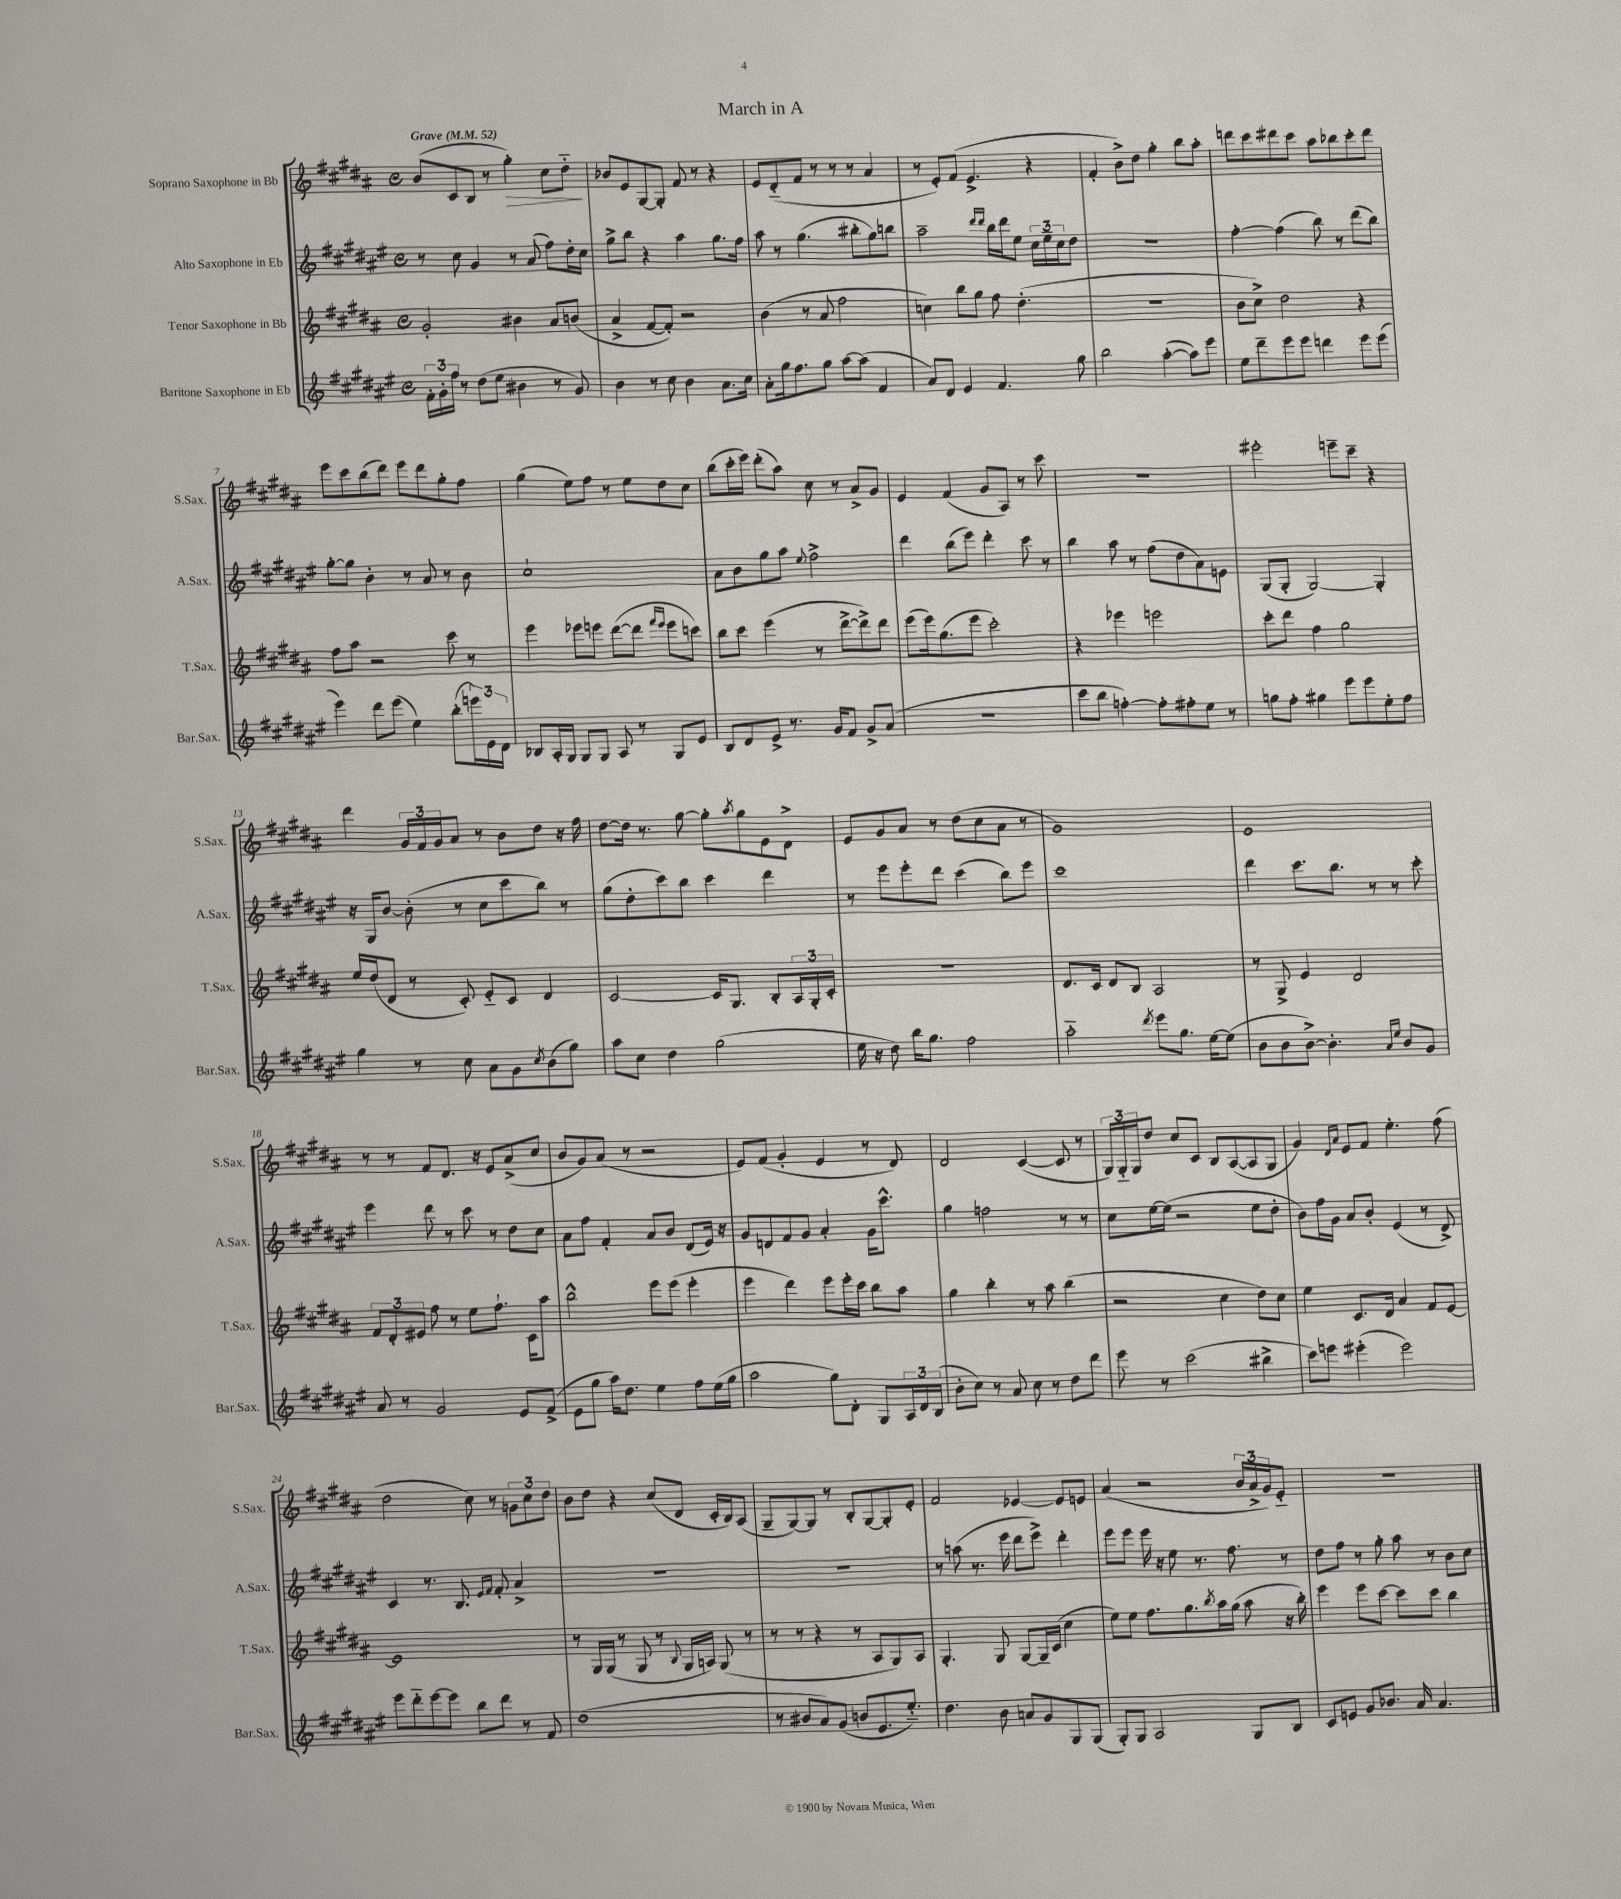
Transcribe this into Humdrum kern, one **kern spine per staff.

**kern	**kern	**kern	**kern	**dynam
*part4	*part3	*part2	*part1	*part1
*staff4	*staff3	*staff2	*staff1	*staff1
*I"Baritone Saxophone in Eb	*I"Tenor Saxophone in Bb	*I"Alto Saxophone in Eb	*I"Soprano Saxophone in Bb	*
*I'Bar.Sax.	*I'T.Sax.	*I'A.Sax.	*I'S.Sax.	*
*clefG2	*clefG2	*clefG2	*clefG2	*
*k[f#c#g#d#a#e#]	*k[f#c#g#d#a#]	*k[f#c#g#d#a#e#]	*k[f#c#g#d#a#]	*
*M4/4	*M4/4	*M4/4	*M4/4	*
*met(c)	*met(c)	*met(c)	*met(c)	*
*MM52	*MM52	*MM52	*MM52	*
=1	=1	=1	=1	=1
!	!	!	!LO:TX:a:B:t=Grave	!
24f#'\LL	2g#'/	8r	(8b/L	.
24g#'\	.	.	.	.
24ff#\JJ	.	.	.	.
8r	.	8cc#\	8c#/	.
(8dd#\L	.	4g#/	8B/J	.
8ee#\J	.	.	8r	.
!	!	!	!	!LO:HP:b
4b#X\	4b#X\	8r	4gg#'\)	>
.	.	(8a#/	.	.
8r	8a#/L	8ff#\L)	8cc#\L	.
8g#/)	(8bn/J	16dd#'\L	8dd#\J	.
.	.	16cc#\JJ	.	.
.	.	.	.	]
=2	=2	=2	=2	=2
4b\	4a#^/	8gg#^\L	8b-X/L	.
.	.	8bb\J	8e/	.
8r	[8f#/L	4r	[8G#/	.
8cc#\	8f#'/J])	.	8G#'/J]	.
4b\	2r	4aa#\	8f#/	.
.	.	.	8r	.
8.a#\L	.	8.gg#\L	4r	.
16cc#\Jk	.	16ff#\Jk	.	.
=3	=3	=3	=3	=3
8a#'\L	(4b\	8aa#\	8e/L	.
16gg#\k	.	8r	(8d#/	.
8.ff#\	.	.	.	.
.	8r	(4.gg#\	8f#/J	.
8gg#\J	8a#/	.	8r	.
[8aa#\L	2ff#\	.	8r	.
(8aa#\J]	.	8bb#X'\L	8r	.
4f#/	.	8gg#\)	4a#/	.
.	.	8bbn\J	.	.
=4	=4	=4	=4	=4
8a#/L)	4ccn\)	2aa#~\	8r	.
8d#/J	.	.	8e'/L)	.
4e#/	8bb\L	.	(8f#/J	.
.	8gg#\J	.	4.e^/	.
.	.	16qqddd#/LL	.	.
.	.	16qqddd#/JJ	.	.
4.f#/	8ff#\	16bb\LL	.	.
.	.	16ddd#\J	.	.
.	(4.dd#'\	8ee#\J	.	.
.	.	24cc#\LL	4r	.
.	.	24ee#~\	.	.
.	.	24cc#\J	.	.
8gg#\	.	8dd#\J	.	.
=5	=5	=5	=5	=5
2bb\	1r	1r	4f#'/	.
.	.	.	8b^\L)	.
.	.	.	8dd#\J	.
([4aa#'\	.	.	4gg#'\	.
8aa#\L])	.	.	8bb\L	.
8eee#\J	.	.	8aa#'\J	.
=6	=6	=6	=6	=6
8ee#\L	8b\L	[4ff#'\	8dddn\L	.
8ddd#~\	8cc#^\J)	.	8ccc#\	.
8eee#\	2dd#\	(4ff#\]	8ddd#X\	.
8eee#\J	.	.	8ccc#\J	.
4dddn\	.	8bb\)	8aa#\L	.
.	.	8r	8bb-X\	.
8eee#\L	4r	(8ddd#\L	8ccc#'\	.
(8eee#\J	.	8bb\J)	8ddd#\J	.
!!LO:LB:g=z
=7	=7	=7	=7	=7
4eee#\)	8ff#\L	[8gg#'\L	8eee\L	.
.	8aa#\J	8gg#\J]	8ccc#\	.
8ddd#\L	2r	4b'\	(8bb\	.
(8eee#\J	.	.	8ddd#\J)	.
4ee#\)	.	8r	8eee\L	.
.	.	8a#/	8ddd#\	.
(8bb'\L	8ccc#\	8r	8gg#'\	.
24eeen\L)	8r	8b\	8ff#\J	.
24e#\	.	.	.	.
24d#\JJ	.	.	.	.
=8	=8	=8	=8	=8
8B-X/L	4eee\	1cc#`	(4gg#\	.
16A#'/L	.	.	.	.
16G#/JJ	.	.	.	.
8G#/L	8eee-X\L	.	8ee\L)	.
8G#/J	8eeen\J	.	8ff#\J	.
8A#/	([8ddd#\L	.	8r	.
8r	8ddd#\J]	.	8ee\L	.
.	16qqfff#/LL	.	.	.
.	16qqeee/JJ	.	.	.
8G#/L	8eee\L	.	8dd#\	.
8e#/J	8cccn\J)	.	8cc#\J	.
=9	=9	=9	=9	=9
8B/L	8bb\L	8a#\L	(8bb\L	.
8d#/	8ccc#\J	8b\	16ccc#'\L	.
.	.	.	16eee\JJ)	.
8e#^/J	(4eee\	8gg#\	(8ddd#'\L	.
8.r	.	8aa#\J	8aa#\J)	.
.	.	8qqee#/	.	.
.	8r	2ff#^\	8cc#\	.
16g#/KL	.	.	.	.
8f#/J	[8ddd#^\L	.	8r	.
8g#^/L	8ddd#^\])	.	8a#^/L	.
(8a#/J	8ddd#\J	.	8g#/J	.
=10	=10	=10	=10	=10
1r	(8eee\L	4ddd#\	4e/	.
.	16eee\k)	.	.	.
.	(8.gg#\	.	.	.
.	.	(8bb\L	(4f#/	.
.	8eee\J	8eee#\J)	.	.
.	2ccc#'\)	4ddd#'\	8g#/L	.
.	.	.	8A#/J)	.
.	.	8ccc#\	8r	.
.	.	8r	8ccc#\	.
=11	=11	=11	=11	=11
8ccc#\L	4r	4bb\	1r	.
8bb\J	.	.	.	.
[4ffn'\)	4eee-X\	8aa#\	.	.
.	.	8r	.	.
8ff'\L]	2eeen\	(8ff#\L	.	.
8ff#X'\	.	8dd#\	.	.
8ee#\J	.	8a#\)	.	.
8r	.	8en\J	.	.
=12	=12	=12	=12	=12
8ggn\L	8ccc#'\L	(8G#/L	2eee#X'\	.
8ff#'\J	8ddd#\J	8G#'/J	.	.
4gg#X\	4ff#\	[2G#/)	.	.
8eee#\L	2gg#\	.	8eeen~\L	.
8eee#\	.	.	8ccc#~\J	.
8ee#'\	.	4G#'/]	4r	.
8ff#\J	.	.	.	.
!!LO:LB:g=z
=13	=13	=13	=13	=13
4gg#\	16ee/LL	16r	4ddd#\	.
.	(16dd#/J	16G#/KL	.	.
.	8d#/J	[8b/J	.	.
8r	8r	(8b'\]	24g#/LL	.
.	.	.	24f#/	.
.	.	.	24g#/J	.
8cc#\	8c#'/)	8r	8a#/J	.
8a#\L	8e/L	8cc#\L	8r	.
8g#\	8c#/J	8ccc#\	8b\L	.
8qcc#/	.	.	.	.
(8b\	4d#/	8bb\J)	8dd#\J	.
8gg#\J)	.	8r	16r	.
.	.	.	16ff#\	.
=14	=14	=14	=14	=14
8aa#\L	[2c#/	(8gg#\L	[8dd#\L	.
8cc#\J	.	8dd#'\	16dd#\Jk]	.
.	.	.	8.r	.
4dd#\	.	8ccc#\)	.	.
.	.	8bb\J	[8gg#\	.
(2gg#\	16c#/KL]	4ccc#\	8gg#'\L]	.
.	8.G#/J	.	.	.
.	.	.	8qaa#/	.
.	.	.	8gg#\	.
.	8B'/L	4ddd#\	8e\	.
.	24A#/L	.	8d#^\J	.
.	24G#'/	.	.	.
.	24c#'/JJ	.	.	.
=15	=15	=15	=15	=15
16ee#\	1r	8r	8e/L	.
16r	.	.	.	.
8dd#\)	.	8eee#\L	8g#/	.
16bb\KL	.	8eee#'\	8a#/J	.
8.gg#\J	.	.	.	.
.	.	8ddd#\J	8r	.
2ff#\	.	(4ccc#\	(8dd#\L	.
.	.	.	8cc#\	.
.	.	8bb\L)	8a#\J	.
.	.	8eee#\J	8r	.
=16	=16	=16	=16	=16
2aa#\	8.d#/L	1ccc#	1g#)	.
.	16c#/Jk	.	.	.
.	8d#/L	.	.	.
.	8B/J	.	.	.
8qddd#/	.	.	.	.
8eee#\L	2A#/	.	.	.
8.gg#\J	.	.	.	.
[16ee#\KL	.	.	.	.
(8ee#\J]	.	.	.	.
=17	=17	=17	=17	=17
8b\L	8r	4ddd#\	1e	.
8b\	8G#^/	.	.	.
[8b^\J)	4e/	8.ccc#\L	.	.
4.b'\]	.	.	.	.
.	.	8.bb\J	.	.
.	2d#/	.	.	.
.	.	8r	.	.
16qqa#/LL	.	.	.	.
16qqee#/JJ	.	.	.	.
8b/L	.	8r	.	.
8g#/J	.	8ccc#'\	.	.
!!LO:LB:g=z
=18	=18	=18	=18	=18
8a#/	12f#/L	4eee#\	8r	.
.	12d#'/	.	.	.
8r	.	.	8r	.
.	12e#X/J	.	.	.
2g#/	8ff#\	8ddd#\	8f#/L	.
.	8r	8r	8.d#/J	.
.	8ee\L	8ccc#\	.	.
.	.	.	16r	.
.	8.ff#`\J	8r	8e/L	.
8e#/L	.	8dd#\L	(8a#^/	.
.	16c#\KL	.	.	.
(8f#^/J	8aa#\J	8cc#\J	8cc#/J	.
=19	=19	=19	=19	=19
8e#\L	2bb^^\	8a#\L	8b/L	.
8gg#\J	.	8ff#\J	8g#/)	.
16aa#\KL)	.	4f#'/	(8a#/J	.
8.dd#\J	.	.	.	.
.	.	.	8r	.
4ee#\	8eee\L	8a#/L	2r	.
.	(8eee\J	8b/J	.	.
8ff#\L	4eee'\	(8d#/L	.	.
(16ee#\L	.	16e#/Jk)	.	.
16gg#\JJ	.	16r	.	.
=20	=20	=20	=20	=20
2aa#\	4eee\	8g#/L	8e/L)	.
.	.	8dn/	(8f#/J	.
.	4ddd#\)	8f#/	4g#'/	.
.	.	8g#/J	.	.
8gg#\L)	8eee\L	4a#'/	4e/	.
8d#'\J	16eee'\L	.	.	.
.	16ccc#\JJ	.	.	.
8G#/L	8bb\L	16g#\KL	8r	.
.	.	8.ccc#^^\J	.	.
24A#/L	8aa#\J	.	8d#/)	.
24d#/	.	.	.	.
(24B/JJ	.	.	.	.
=21	=21	=21	=21	=21
8b'\L	4gg#\	4gg#\	2d#/	.
8cc#\J)	.	.	.	.
8r	4bb'\	2ffn\	.	.
8a#/	.	.	.	.
8cc#\	8r	.	([4c#/	.
8r	8aa#\	.	.	.
8dd#\L	(4bb\	8r	8c#/]	.
8ddd#\J	.	8r	8r	.
=22	=22	=22	=22	=22
8eee#\	2r	8cc#\L	24G#/LL)	.
.	.	.	24G#/	.
.	.	.	24G#/J	.
8r	.	[16ee#\L	8dd#/J	.
.	.	(16ee#\JJ]	.	.
(2ccc#\	.	2r	8cc#/L	.
.	.	.	8c#/J	.
.	4cc#\	.	8B/L	.
.	.	.	([8A#/	.
4bb#X^\	8dd#\L)	8ee#\L	8A#/]	.
.	8cc#\J	8dd#'\J	8G#/J	.
=23	=23	=23	=23	=23
8ccc#\L)	4ee\	8b\L)	4g#/)	.
8eeen\J	.	16ff#\L	.	.
.	.	16g#\JJ	.	.
.	.	.	16qqd#/LL	.
.	.	.	16qqa#/JJ	.
(4eee#X'\	8.c#/L	8a#/L	8e/L	.
.	.	8b'/J	8f#/J	.
.	16d#/Jk	.	.	.
2eee#\)	4a#/	(4e#/	4.ee'\	.
.	8f#/L	8r	.	.
.	[8e/J	8d#^/)	(8ff#\	.
!!LO:LB:g=z
=24	=24	=24	=24	=24
8eee#\L	1e]	4c#/	2dd#\	.
8ddd#\	.	.	.	.
[8eee#\	.	8.r	.	.
8eee#\J]	.	.	.	.
.	.	8.B/	.	.
8bb\L	.	.	8cc#\)	.
.	.	16qqe#/LL	.	.
.	.	16qqf#/JJ	.	.
8ddd#\J	.	8f#'/	8r	.
8r	.	4a#^/	12gn\L	.
.	.	.	12cc#\	.
8f#/	.	.	.	.
.	.	.	12dd#\J	.
=25	=25	=25	=25	=25
(1dd#	8r	1r	8b\L	.
.	16G#/LL	.	8dd#\J	.
.	(16G#/JJ	.	.	.
.	8r	.	4r	.
.	8G#/	.	.	.
.	8r	.	(8cc#/L	.
.	8qqB/	.	.	.
.	16G#/LL	.	8d#/J	.
.	16An/JJ)	.	.	.
.	(8G#/	.	16c#'/LL	.
.	.	.	16B/J)	.
.	8r	.	(8A#/J	.
=26	=26	=26	=26	=26
8r	8r	1r	8G#~/L	.
8b#X/L	8r	.	[8G#/)	.
8a#/)	4r	.	8G#/J]	.
(8g#/J	.	.	8r	.
8bn/L	8r	.	8B'/L	.
8.e#/	8A#/L	.	[8G#/	.
.	8G#/)	.	8G#'/]	.
8.ee#/J)	.	.	.	.
.	8A#/J	.	8e'/J	.
=27	=27	=27	=27	=27
4.dd#\	4.G#'/	8r	2f#/	.
.	.	(8aan\	.	.
.	.	8.r	.	.
8b\	8G#/	.	.	.
.	.	16eee#\	.	.
8an/L	[8G#/L	8ddd#\L	[4e-X/	.
8g#/	16G#~/L]	8eee#^\J)	.	.
.	(16c#/JJ	.	.	.
8G#/	4cc#\	4ddd#'\	8e-/L]	.
(8G#/J	.	.	8en/J	.
=28	=28	=28	=28	=28
8G#'/L)	8ee\L)	8eee#\L	(4a#/	.
8G#/J	8ee\J	8eee#\J	.	.
2A#/	8.ff#\L	16eee#\	2r	.
.	.	16r	.	.
.	.	8ee#\	.	.
.	8.gg#\	.	.	.
.	.	8.r	.	.
.	8qbb/	.	.	.
.	16aa#\L	.	.	.
.	(16gg#\JJ	8.ff#\	.	.
8G#/L	8aa#\	.	24b/LL	.
.	.	.	24a#^/	.
.	.	.	24g#/J)	.
8B/J	16r	8r	8e/J	.
.	16bb'\)	.	.	.
=29	=29	=29	=29	=29
8c#/L	4eee\	8dd#\L	1r	.
8en/J	.	8ff#\J	.	.
8g#/L	8eee\L	8r	.	.
8.b-X/J	[8ccc#\J	8gg#'\	.	.
.	8ccc#\L]	8aa#\	.	.
16a#/	.	.	.	.
4.a#/	8ccc#\J	8r	.	.
.	4bb\	8b\L	.	.
.	.	8cc#\J	.	.
==	==	==	==	==
*-	*-	*-	*-	*-
